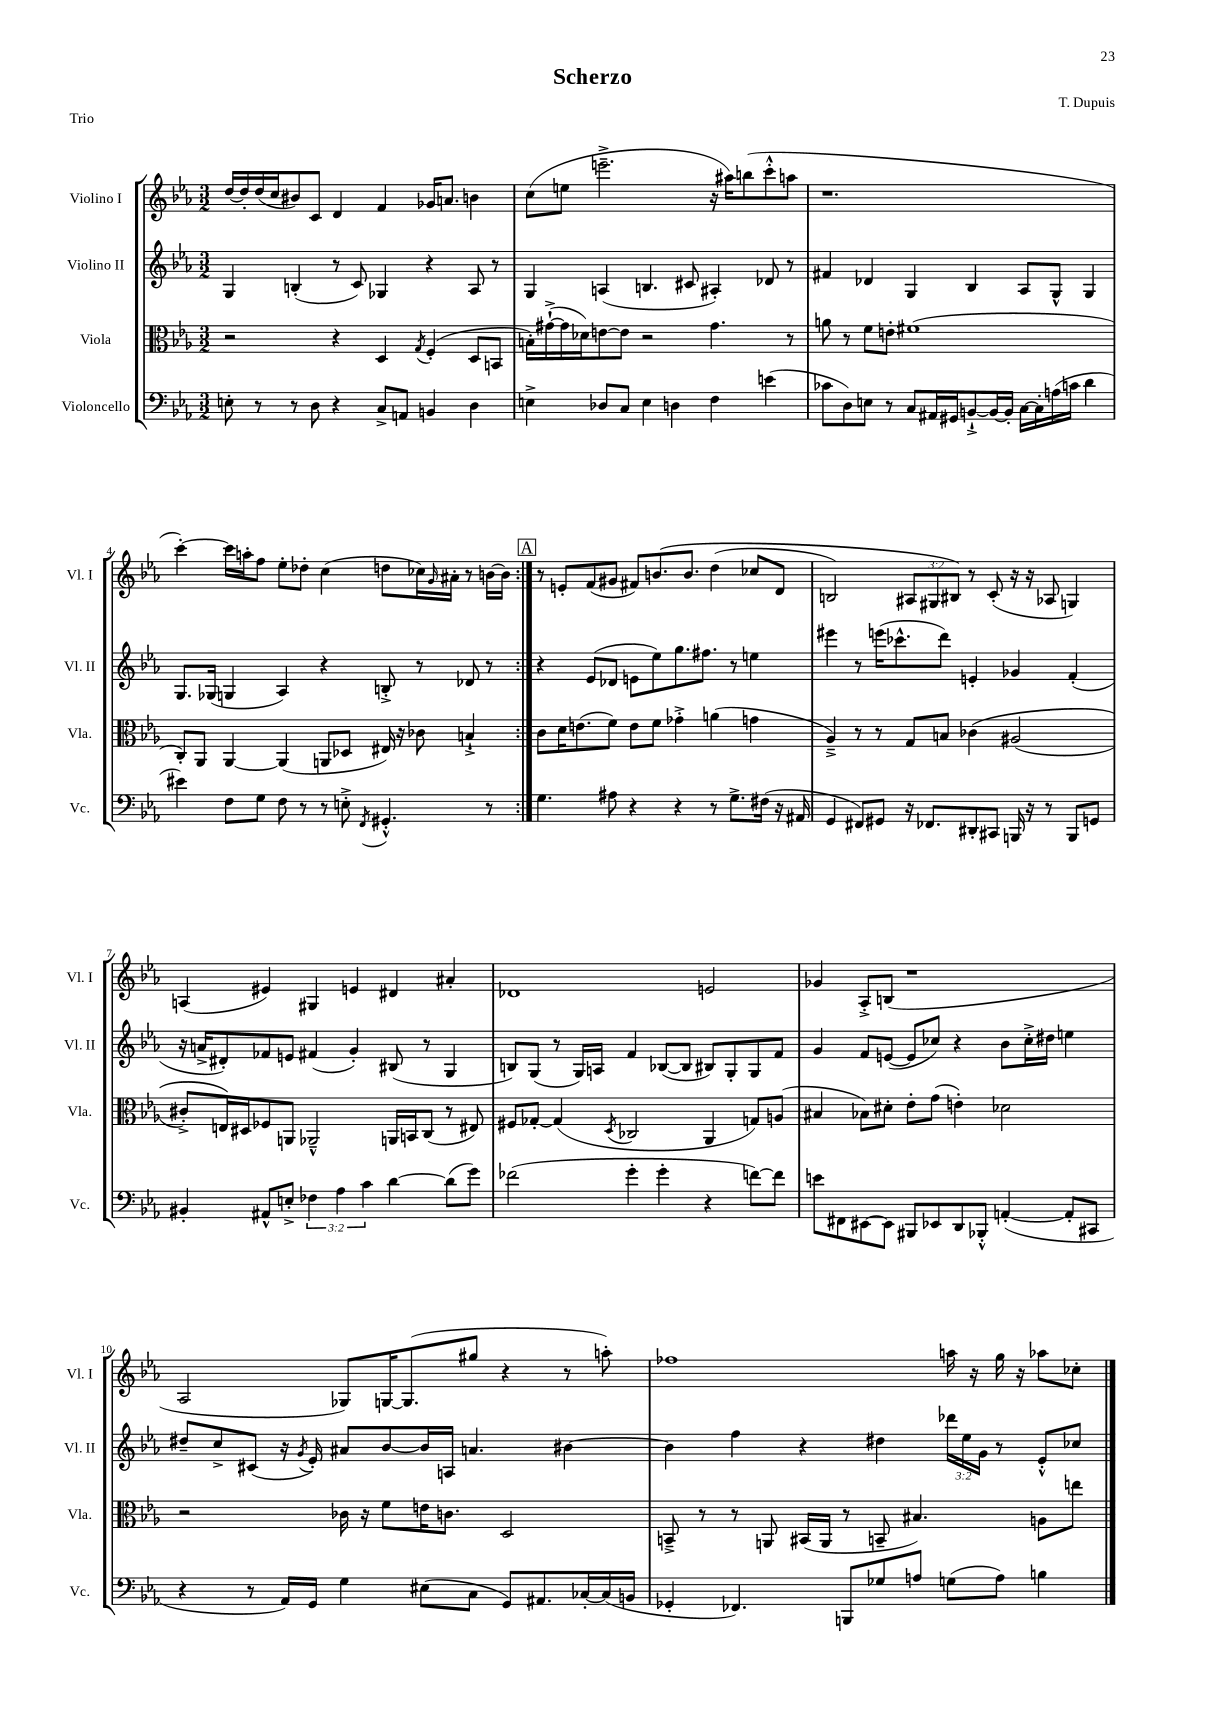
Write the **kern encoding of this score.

**kern	**kern	**kern	**kern
*staff4	*staff3	*staff2	*staff1
*clefF4	*clefC3	*clefG2	*clefG2
*k[b-e-a-]	*k[b-e-a-]	*k[b-e-a-]	*k[b-e-a-]
*M3/2	*M3/2	*M3/2	*M3/2
8E'	2r	4G	[16dd
.	.	.	16dd']
8r	.	.	(16dd
.	.	.	16cc
8r	.	(4B'	8b#)
8D	.	.	8c
4r	4r	8r	4d
.	.	8c)	.
8C^	4D	4G-	4f
8AA	.	.	.
.	8qG	.	.
4BB	(4F'	4r	16g-
.	.	.	8.a
4D	8D	8A-	4b
.	8BB	8r	.
=	=	=	=
4E^	16B')	4G	(8cc
.	([16g#`^	.	.
.	16g#]	.	8ee
.	16d-)	.	.
8D-	[8e	(4A	2.eee~^
8C	8e]	.	.
4E	2r	4.B	.
4D	.	.	.
.	.	8c#	.
4F	4.g#	4A#')	16r
.	.	.	16aa#)
.	.	.	(8bb
(4e	.	8d-	8ccc'^^
.	8r	8r	8aa
=	=	=	=
8c-	8a	4f#	1.r
8D)	8r	.	.
8E	8f	4d-	.
8r	8e'	.	.
8C	(1f#	4G	.
16AA#	.	.	.
16GG#	.	.	.
[8BB`^	.	4B-	.
16BB_	.	.	.
16BB']	.	.	.
[16C	.	8A-	.
16C']	.	.	.
(16A	.	8G^^	.
16c	.	.	.
4d	.	4G	.
=	=	=	=
4e#)	8C')	8.G	[4ccc')
.	8AA-	.	.
.	.	(16G-	.
8F	[4AA-	4G	16ccc]
.	.	.	16aa'
8G	.	.	8ff
8F	(4AA-]	4A-)	8ee-'
8r	.	.	8dd-'
8r	8AA	4r	(4cc
8E'^	8D-	.	.
8qFF	.	.	.
4.GG#'^^	16E#)	8B'^	8dd
.	16r	.	.
.	8c-	8r	16cc-)
.	.	.	16qqg
.	.	.	16a#'
.	4B`^	8d-	8r
8r	.	8r	[16b
.	.	.	16b]
=:|!	=:|!	=:|!	=:|!
4.G	8c	4r	8r
.	16d	.	8e'
.	(8.e	.	.
.	.	(8e-	(8f
8A#	8f)	8d-	8g#
4r	8e	8e	8f#)
.	8f	8ee-)	&(8.b
4r	4g-'^	8.gg	.
.	.	.	8.b
.	.	8.ff#	.
8r	(4a	.	(4dd
8.G^	.	8r	.
.	4g	4ee	8cc-
(16F#	.	.	.
16r	.	.	8d
16AA#	.	.	.
=	=	=	=
4GG	4A-~^)	4eee#	2B)
8FF#)	8r	8r	.
8GG#	8r	(16eee	.
.	.	8.ccc-^^	.
16r	8G	.	12A#
8.FF-	.	.	.
.	.	.	12G#
.	8B	8ddd)	.
.	.	.	12B#&)
8DD#'	&(4c-	4e'	8r
8CC#	.	.	(8c'
16BBB	(2A#	4g-	16r
16r	.	.	16r
8r	.	.	8A-
8BBB	.	(4f'	4G)
8GG	.	.	.
=	=	=	=
4BB#'	8c#'^)	16r	(4A
.	.	16a^	.
.	16E&)	8d#')	.
.	16D#	.	.
8AA#^^	8F-	8f-	4e#)
8E'^	8AA	8e	.
6F-	2AA-~^^	(4f#	4G#
6A-	.	.	.
.	.	4g')	4e
6c	.	.	.
[4d	16AA	(8B#	4d#
.	16BB	.	.
.	(8C	8r	.
(8d]	8r	4G	4a#'
8g)	8E#)	.	.
=	=	=	=
(2f-	8F#	8B)	1d-
.	[8G-'	(8G	.
.	(4G-]	8r	.
.	.	16G)	.
.	.	16A	.
.	8qD	.	.
4g'	2C-	4f	.
4g'	.	([8B-	.
.	.	8B-]	.
4r	4AA-	8B#)	2e
.	.	8G'	.
[8f)	8G)	8G	.
8f]	(8A	8f	.
=	=	=	=
8e	4B#	4g	4g-
8FF#	.	.	.
[8EE#	8B-)	8f	8A-'^
8EE#]	8d#'	([8e	(8B
8BBB#	8e-'	8e]	1r
8EE-	(8g	8cc-)	.
8DD	4e')	4r	.
8BBB-'^^	.	.	.
([4AA'	2d-	8b-	.
.	.	16cc-'^	.
.	.	16dd#	.
8AA']	.	4ee	.
8CC#	.	.	.
=	=	=	=
4r	2r	8dd#~	2A-
.	.	8cc^	.
8r	.	(8c#	.
16AA-)	.	16r	.
.	.	8qg	.
16GG	.	16e-')	.
4G	16c-	8a#	8G-)
.	16r	.	.
.	8f	[8b-	[16G
.	.	.	(8.G]
(8E#	16e	16b-]	.
.	8.c	16A	.
8C	.	4.a	8gg#
8GG)	2D	.	4r
8.AA#	.	.	.
.	.	[4b#	8r
[16C-'	.	.	.
(16C-]	.	.	8aa')
16BB	.	.	.
=	=	=	=
4GG-'	8BB~^	4b#]	1ff-
.	8r	.	.
4.FF-)	8r	4ff	.
.	8AA	.	.
.	(16BB#	4r	.
.	16AA	.	.
8BBB	8r	.	.
8G-	8BB~	4dd#	.
8A	4.B#)	.	.
(8G	.	24ddd-	16aa
.	.	24ee-	.
.	.	.	16r
.	.	24g	.
8A)	.	8r	16gg
.	.	.	16r
4B	8A	8e-'^^	8aa-
.	8ee	8cc-	8cc-'
==	==	==	==
*-	*-	*-	*-
